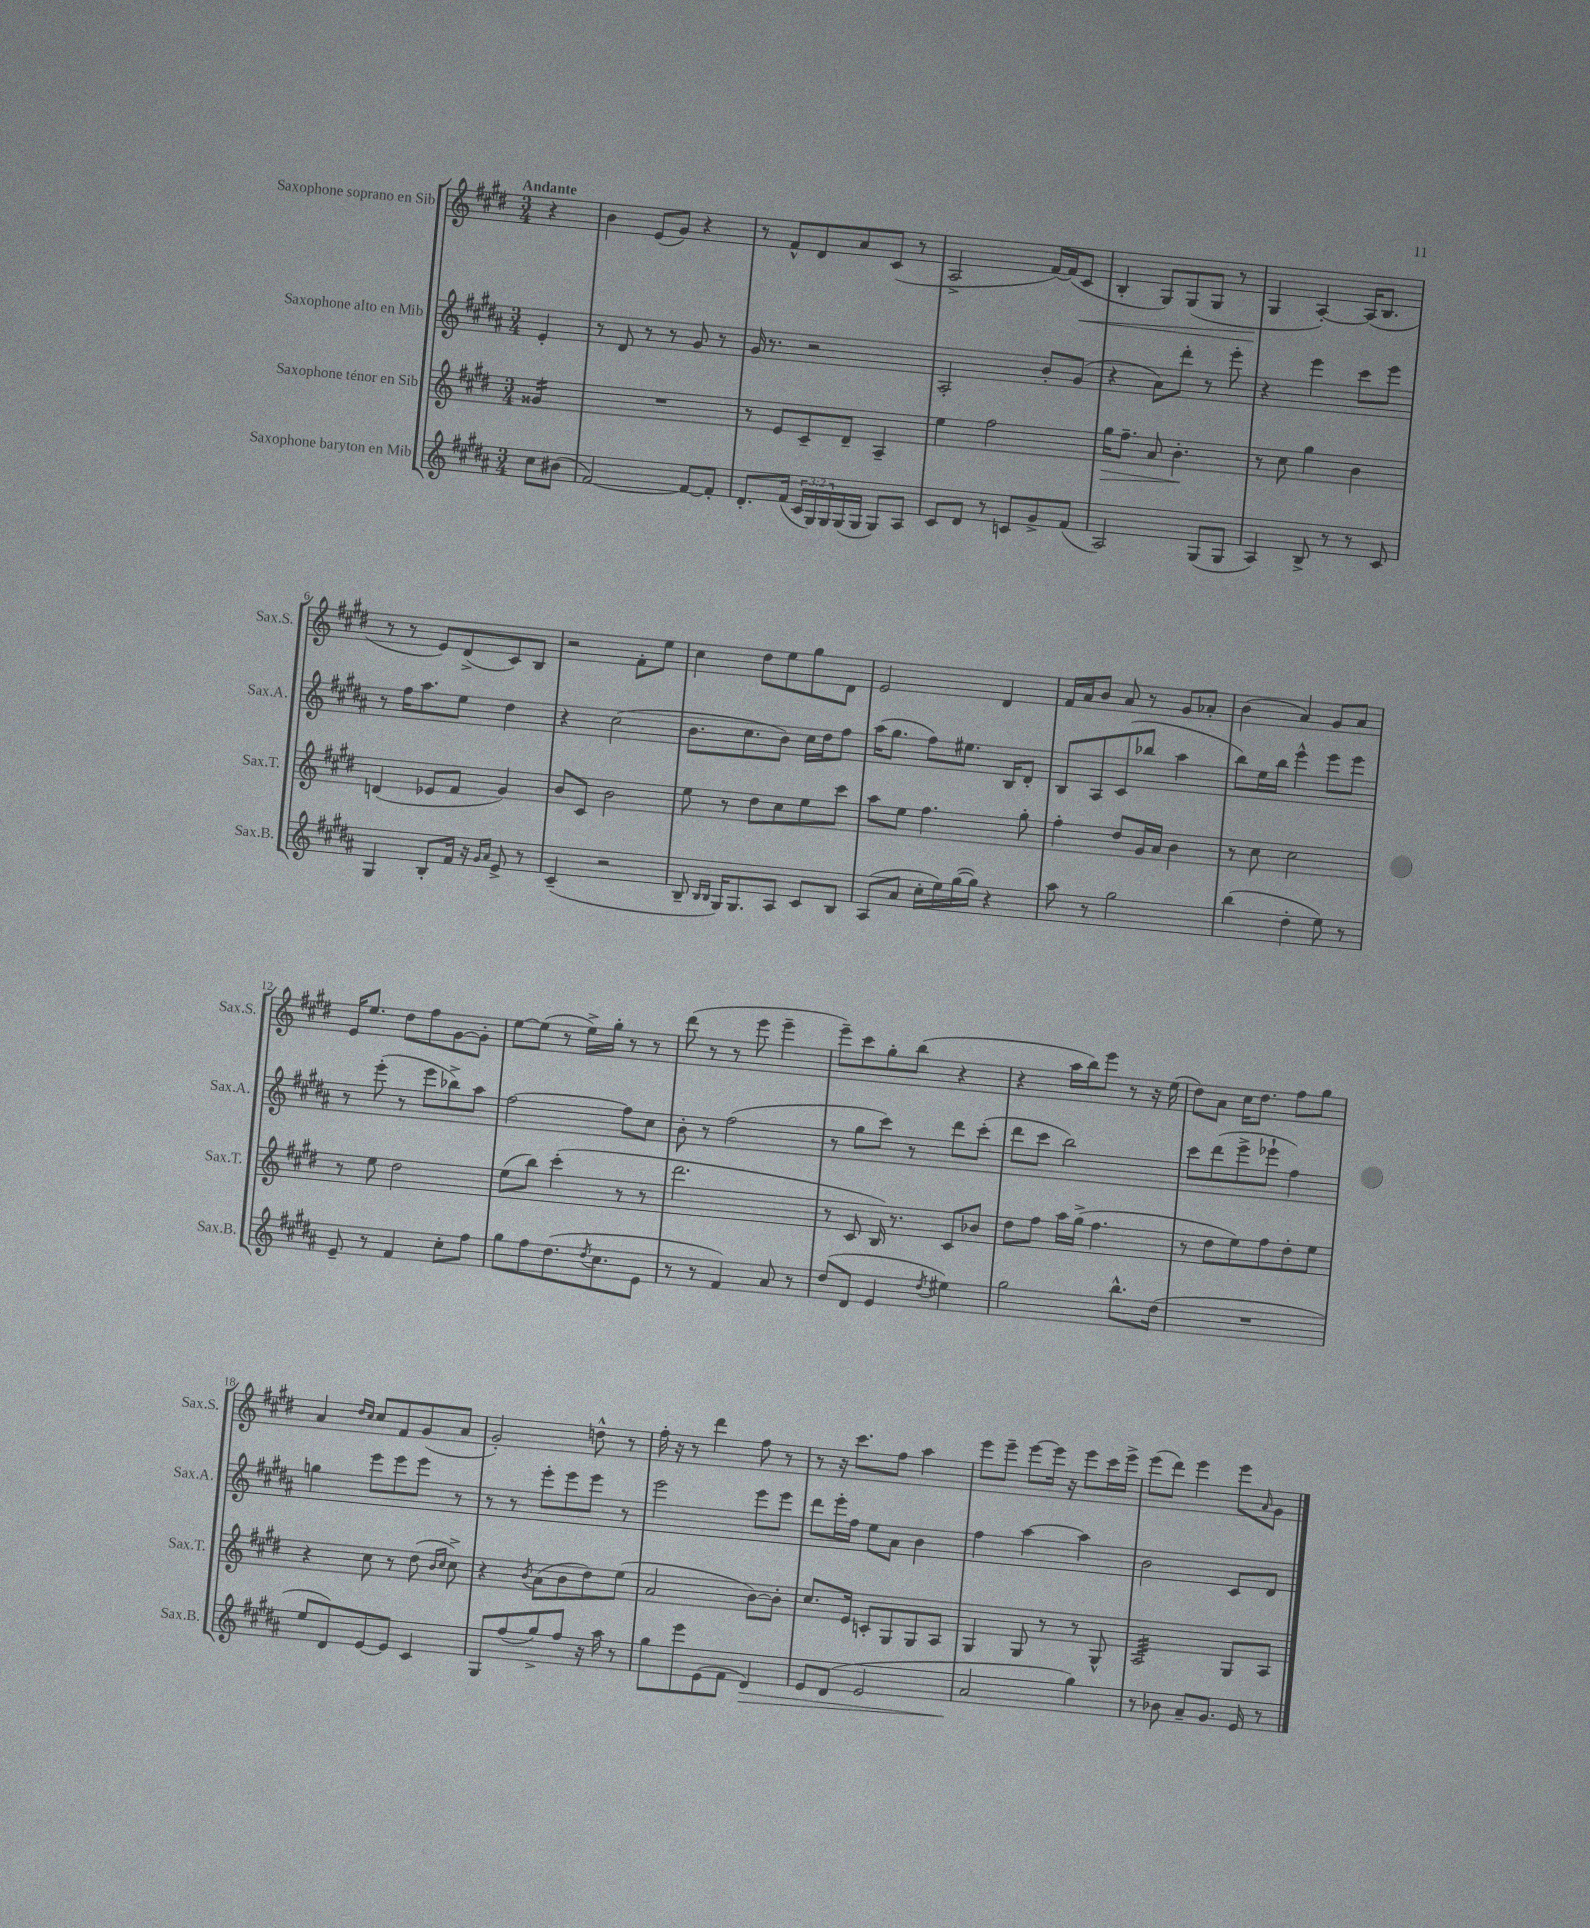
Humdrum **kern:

**kern	**kern	**kern	**kern
*staff4	*staff3	*staff2	*staff1
*clefG2	*clefG2	*clefG2	*clefG2
*k[f#c#g#d#a#]	*k[f#c#g#d#]	*k[f#c#g#d#a#]	*k[f#c#g#d#]
*M3/4	*M3/4	*M3/4	*M3/4
8cc#	4g##	4e'	4r
(8b#	.	.	.
=	=	=	=
[2f#)	2.r	8r	4b
.	.	8d#	.
.	.	8r	(8e
.	.	8r	8g#)
8f#_	.	8g#	4r
8f#']	.	8r	.
=	=	=	=
8.d#'	8r	16g#	8r
.	.	8.r	.
.	8e	.	8f#^^
(16f#	.	.	.
24c#	8c#~	2r	8d#
24G#)	.	.	.
24G#	.	.	.
(16G#	8d#~	.	8a
16G#	.	.	.
8G#)	4A~	.	(8c#
8A#	.	.	8r
=	=	=	=
8c#	4ee	2A#'	2A^
8d#	.	.	.
8r	2ff#	.	.
8c	.	.	.
8g#^	.	8b'	[16f#)
.	.	.	(16f#]
(8f#	.	(8g#	8c#
=	=	=	=
2A#)	16gg#	4r	4B'
.	8.ff#~	.	.
.	8a	8a#)	8G#)
.	4.b'	8ddd#'	(8G#
(8G#	.	8r	8G#
8G#	.	8eee'	8r
=	=	=	=
4A#)	8r	4r	4G#
.	8cc#	.	.
8B^	4gg#	4eee	[4A')
8r	.	.	.
8r	4b	8ccc#	(16A]
.	.	.	8.B
8c#	.	8eee	.
=	=	=	=
4G#	(4d	8r	8r
.	.	16ff#	8r
.	.	8.aa#	.
8B'	8e-	.	8e)
16f#	8f#	8ee	(8d#^
16r	.	.	.
16qqg#	.	.	.
16qqa#	.	.	.
8e^	4g#)	4dd#	8c#)
8r	.	.	8B
=	=	=	=
(4c#~	8b	4r	2r
.	8c#	.	.
2r	2b	(2cc#	.
.	.	.	8f#'
.	.	.	8ee
=	=	=	=
8B~	8ee	8.b	4cc#
16qqB	.	.	.
16qqB	.	.	.
16G#)	8r	.	.
8.G#	.	8.cc#	.
.	8dd#	.	8dd#
8A#	8cc#	8b)	8ee
8c#	8ee	16cc#	8gg#
.	.	16dd#	.
8B	8ccc#	8ff#	8d#
=	=	=	=
(8A#	8aa	(16aa#	2e
.	.	8.gg#	.
8a#	8ee	.	.
16cc#'	4.ff#	8ff#)	.
16ee)	.	.	.
([16gg#	.	8.ee#	.
16gg#])	.	.	.
4r	.	.	4d#
.	.	16B	.
.	8gg#'	8d#'	.
=	=	=	=
8aa#	4ff#'	8B	16f#
.	.	.	16a
8r	.	8A#	8b
2gg#	8dd#	(8c#	8a
.	16g#	8bb-	8r
.	16a	.	.
.	4b	4aa#	8g#
.	.	.	8a-'
=	=	=	=
(4bb	8r	8bb)	(4b
.	8cc#	16ee	.
.	.	16bb	.
4dd#'	2cc#	4eee^^	4a)
8ee)	.	8eee	8g#
8r	.	8eee	8a
=	=	=	=
8e~	8r	8r	16e
.	.	.	8.ee
8r	8ee	(8eee'	.
4f#	2dd#	8r	8dd#
.	.	8eee	8ff#
8cc#'	.	8bb-^)	[8g#
8ff#	.	8aa#	8g#']
=	=	=	=
8gg#	(8ee	[2ff#	[8ee
8ff#	8bb)	.	(8ee]
(8.dd#	(4ccc#'	.	8r
.	.	.	16ee^)
8qdd#	.	.	.
8.cc#	.	.	16gg#'
.	8r	8ff#]	8r
8e	8r	8cc#	8r
=	=	=	=
8r	2.ddd#	8b'	(8ddd#
8r	.	8r	8r
4f#)	.	(2ff#	8r
.	.	.	8eee
8a#	.	.	4eee~
8r	.	.	.
=	=	=	=
(8dd#	8r	8r	8eee~)
8d#	8c#	8gg#	8ccc#
4e	16B)	8ccc#)	8gg#'
.	8.r	.	.
.	.	8r	(8bb
8qdd#	.	.	.
4ee#)	8c#	8ddd#	4r
.	8b-	(8ccc#'	.
=	=	=	=
2gg#	8dd#	8ddd#	4r
.	8ff#	8ccc#	.
.	16aa	2bb)	16aa
.	(16gg#^	.	16bb)
.	4.ff#	.	8eee
8.bb^^	.	.	8r
.	.	.	16r
(16dd#	.	.	(16ee
=	=	=	=
2.r	8r	8ccc#	8dd#)
.	8dd#	(8ddd#	8a
.	8ee)	8eee^	16cc#
.	.	.	8.dd#
.	8ff#	8eee-`	.
.	8dd#'	4ff#)	8ff#
.	8ee	.	8gg#
=	=	=	=
8ee	4r	4gg	4a
8d#)	.	.	.
.	.	.	16qqdd#
.	.	.	16qqcc#
[8e	8cc#	8eee	8cc#
8e]	8r	8eee	8f#
4c#	(8dd#	8eee	(8g#
.	16qqb	.	.
.	16qqcc#	.	.
.	8cc#^)	8r	8a
=	=	=	=
8G#	4r	8r	2g#')
(8ff#	.	8r	.
.	8qb	.	.
8gg#^)	(8a	8eee'	.
8ff#	8b	8eee	.
16r	8dd#)	8eee	8dd^^
16aa#	.	.	.
8r	(8ee	8r	8r
=	=	=	=
8gg#	2a	2eee	16ff#'
.	.	.	16r
8eee	.	.	8r
(8e	.	.	4ddd#
8f#	.	.	.
4d#)	[8b)	8eee	8ff#
.	8b']	8eee	8r
=	=	=	=
8e	8.cc#	8ddd#	8r
(8d#	.	16eee'	16r
.	16e	16ff#	8.ccc#
2e	8c'	8ee	.
.	8G#	8a#	8ff#
.	8G#	4b	4aa
.	8A	.	.
=	=	=	=
2a#	4G#	4ff#	8eee
.	.	.	8eee~
.	8G#	[4aa#	[8eee
.	8r	.	16eee]
.	.	.	16r
4gg#)	8r	4aa#]	8eee
.	8G#^^	.	16ccc#
.	.	.	16eee^
=	=	=	=
8r	2A	2b	(8eee
8b-	.	.	8ddd#)
8a#~	.	.	4eee
8.g#	.	.	.
.	8G#	8c#	8eee
16e	.	.	.
.	.	.	16qqa
8r	8A	8d#	8g#
==	==	==	==
*-	*-	*-	*-
